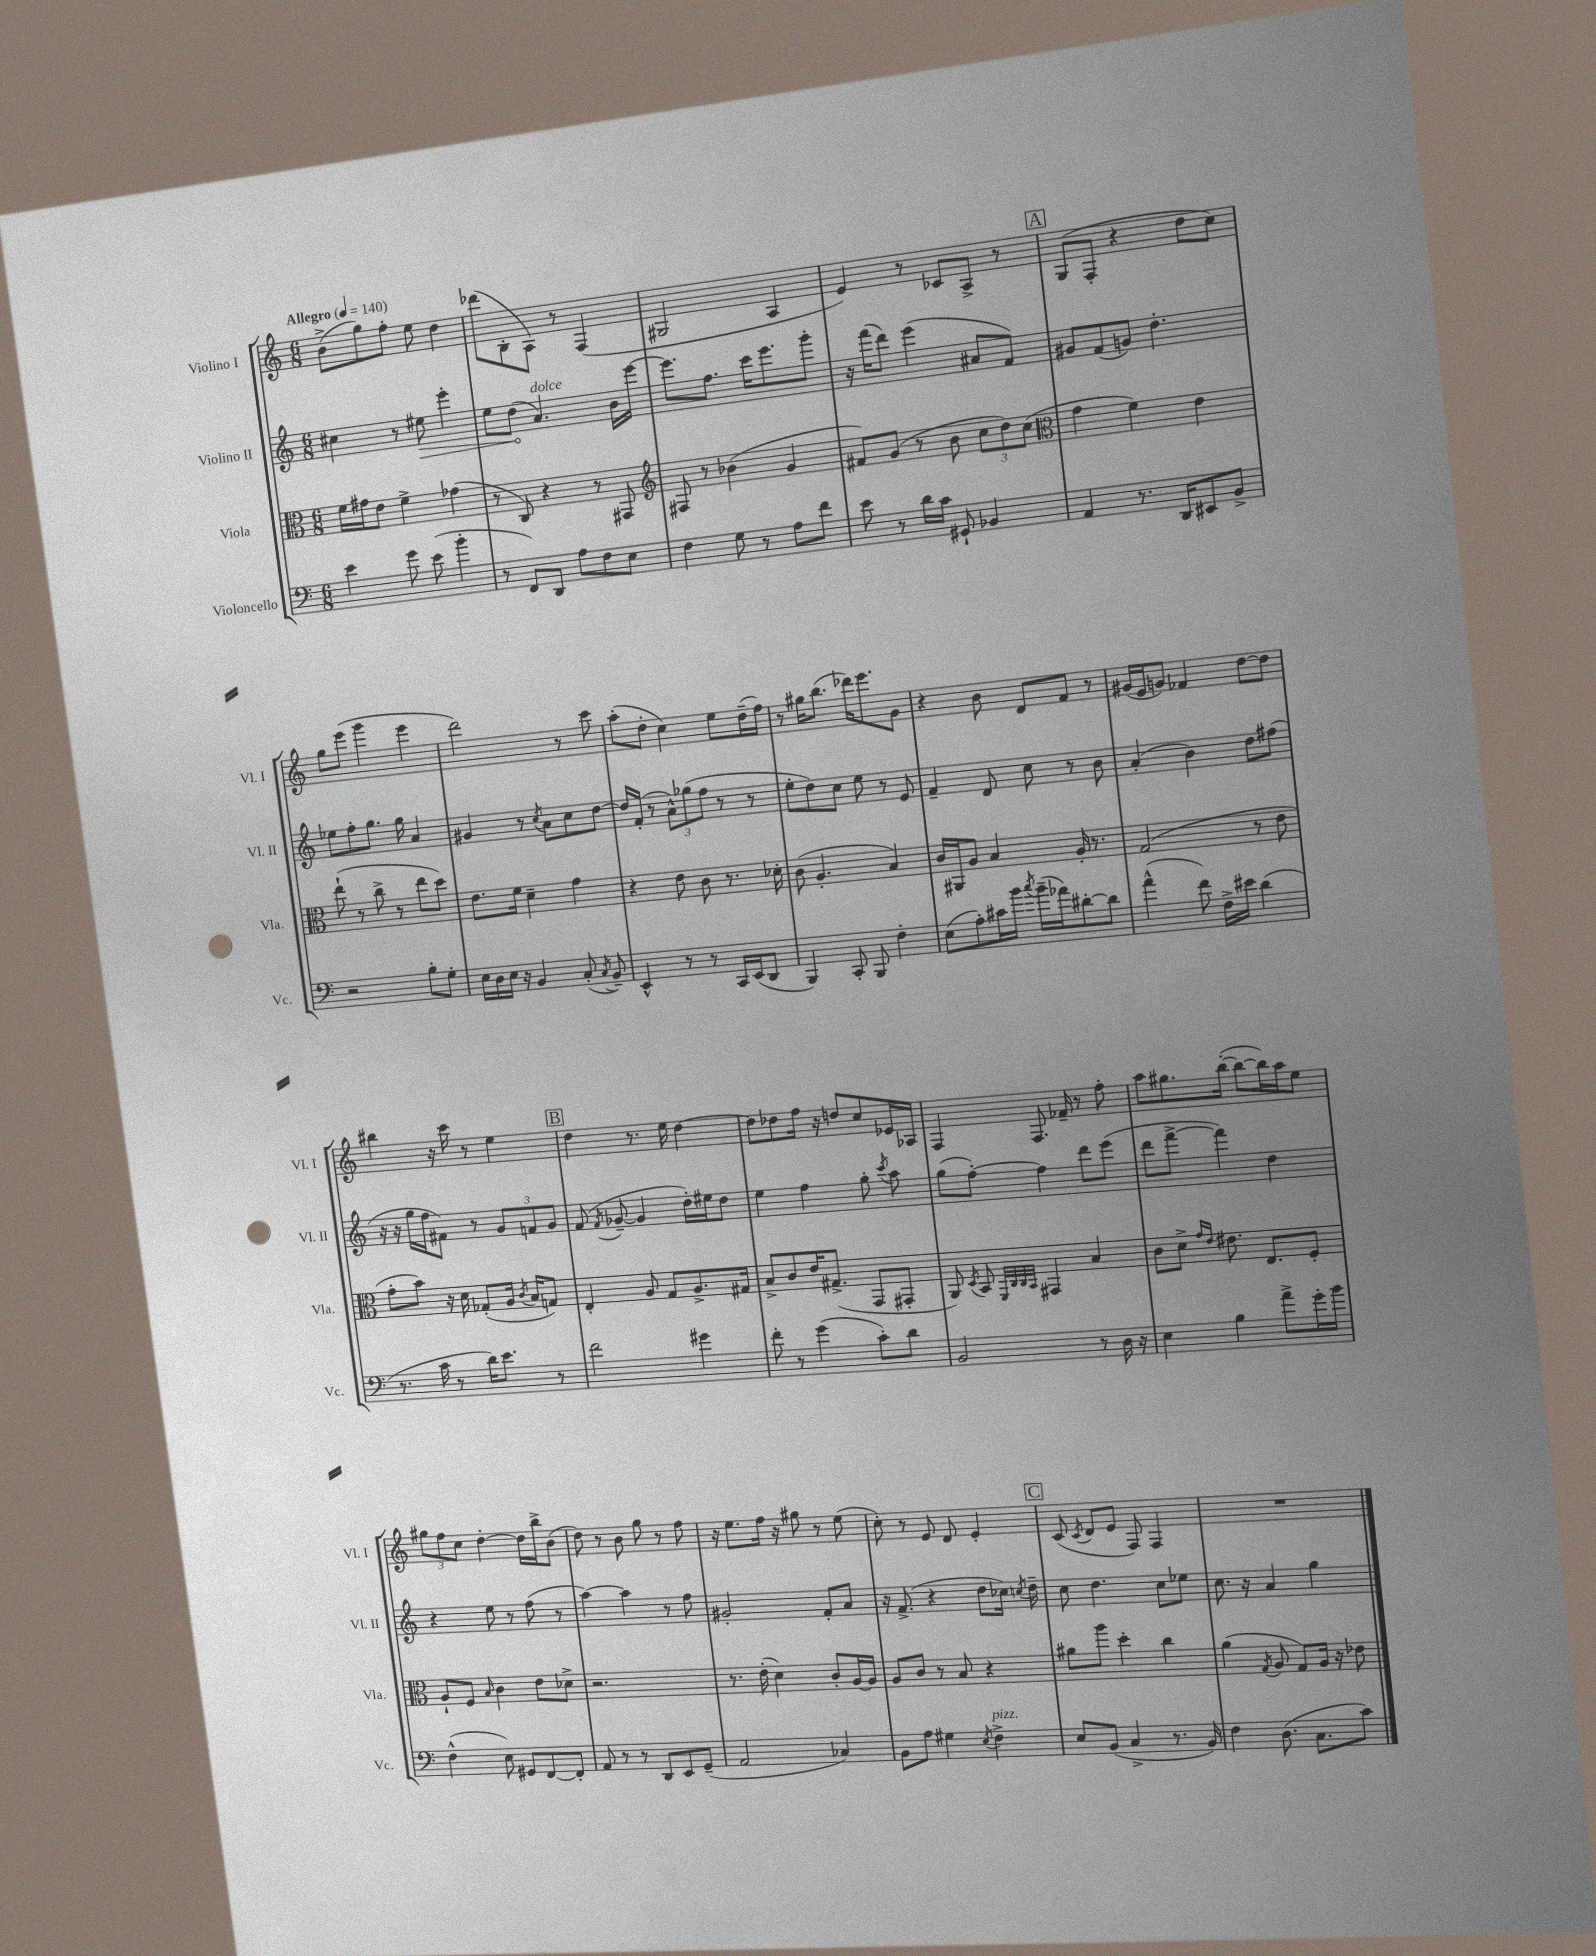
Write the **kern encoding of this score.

**kern	**kern	**kern	**kern
*staff4	*staff3	*staff2	*staff1
*clefF4	*clefC3	*clefG2	*clefG2
*k[]	*k[]	*k[]	*k[]
*M6/8	*M6/8	*M6/8	*M6/8
*MM140	*MM140	*MM140	*MM140
4e	16f	4cc#	(8b^
.	16g#	.	.
.	8e	.	8gg)
8g	4f^	8r	8ff'
(8e	.	8ee#	8ee
4b'	(4g-	4eee'	4dd
=	=	=	=
8r	8r	8ee	(8ddd-
8FF)	8C)	(8dd	8B'
8DD	4r	4.a)	8A)
8A	.	.	8r
8F	8r	.	(4F
8E	8GG#	16b	.
.	.	[16eee	.
=	=	=	=
*	*clefG2	*	*
4F	8F#	8.eee]	2G#
.	8r	.	.
.	.	8.ff	.
8G	(4b-	.	.
8r	.	16ccc	.
.	.	8.eee	.
8A	4g	.	4A
8f	.	8ggg'	.
=	=	=	=
8e	8f#)	16r	4e)
.	.	(16fff	.
8r	(8g	8ddd)	.
16d	8r	(4eee	8r
16c	.	.	.
8GG#`	8b	.	8c-
4BB-	12cc	8a#	8A^
.	12dd)	.	.
.	.	8f)	8r
.	(12cc	.	.
=	=	=	=
*	*clefC3	*	*
4AA	4g	8g#	(8G
.	.	(8f	8F'
8.r	4f)	8g)	4r
.	.	4.dd'	.
16DD	.	.	.
8EE#	4e	.	8dd
8BB^	.	.	8cc)
=	=	=	=
2r	(8ee`	8ee-	8gg
.	8r	8ff'	(8eee
.	8cc^	8.gg	4ggg
.	8r	.	.
.	.	16gg	.
8B'	8ee	4a	4eee
8G'	8dd)	.	.
=	=	=	=
16E	8.e	4g#	2ddd)
16D	.	.	.
16E	.	.	.
16r	16f	.	.
4BB	4d~	8r	.
.	.	8qcc	.
.	.	8a	.
(8C'	4g	8cc	8r
8qC	.	.	.
8BB~)	.	[8dd	8ccc
=	=	=	=
4EE^^	4r	16dd]	(8aa'
.	.	(16f'	.
.	.	8r	8dd'
8r	8e	12a^^)	4cc)
.	.	(12gg-	.
8r	8c	.	.
.	.	12ff	.
16CC	8.r	8r	8ee
(16EE	.	.	.
8DD	.	8r	(16dd~
.	16d-'	.	16ff)
=	=	=	=
4BBB)	(8c	8ee'	8r
.	4.A'	8dd)	16gg#
.	.	.	(8.bb
8CC'	.	8cc	.
8BBB	.	8ee	16ddd-)
.	.	.	8.eee
4F'	4B)	8r	.
.	.	8e	8g
=	=	=	=
(8E	16c	4f~	4r
.	16AA#	.	.
8A')	8A	.	.
16c#	4B	8d	8b
16b	.	.	.
8qcc	.	.	.
(16b~	.	8cc	8d
16a-)	.	.	.
[8d#'	16A'	8r	8f
.	8.r	.	.
8d#]	.	8b	8r
=	=	=	=
(4a^^	(2G	(4a'	(16g#
.	.	.	16e
.	.	.	8g)
8f)	.	4b)	4f-
16F^	.	.	.
16e#	.	.	.
(4d	8r	8dd	[8dd
.	8e	(8ff#	8dd]
=	=	=	=
8.r	8g'	16r	4bb#
.	.	16r	.
.	8b)	16gg	.
16c	.	16ff	.
8r	16r	8f#)	16r
.	16d	.	16ccc
16d)	(8G-'	8r	8r
8.e	.	.	.
.	16A	12g	4ee
.	8qc	.	.
.	16B	.	.
.	.	12f	.
8r	8G)	.	.
.	.	12g	.
=	=	=	=
2f	4E'	(8f	4dd
.	.	8qf	.
.	.	[8g-~	.
.	8A	4g-]	8.r
.	8G	.	.
.	.	.	16ee
4g#	8.A^	16dd')	[4dd
.	.	16ee#	.
.	.	8dd	.
.	16G#	.	.
=	=	=	=
8f'	8B^	4ee	8dd]
8r	8c	.	8dd-
(4g	16e	4ff	16ff
.	(8.G#^	.	16r
.	.	.	8dd
8c')	8GG	8gg'	8cc
.	.	8qccc	.
8d	8GG#'	8aa	16e-
.	.	.	16A-
=	=	=	=
2BB	8AA)	(8gg	4F
.	8qD	.	.
.	8BB	[8ff')	.
.	32qqFF	.	.
.	32qqC	.	.
.	32qqC	.	.
.	32qqBB	.	.
.	4GG#	4ff]	8.F
.	.	.	16f-~
8r	4B	8ddd	8r
16D	.	(8eee	8ff'
16r	.	.	.
=	=	=	=
4E	8c	8ddd	8aa
.	8d^	[8fff^	8.gg#
.	16qqg	.	.
.	16qqe	.	.
4B	8.e#	4fff])	.
.	.	.	([16bb'
.	.	.	8bb_
.	8.E	.	.
8a^	.	4dd	16bb])
.	.	.	16aa
16g'	8F'	.	8ee
16b	.	.	.
=	=	=	=
(4F^^	8A`	4r	12gg#
.	.	.	12ff
.	8F	.	.
.	.	.	12cc
.	16qqB	.	.
8E)	4c	8ee	[4dd'
8GG#	.	8r	.
[8FF	8e	(8ff	16dd]
.	.	.	16bb^
8FF']	8d-^	8r	(8b
=	=	=	=
8AA	2.r	[4aa)	8dd)
8r	.	.	8r
8r	.	4aa]	8b
8DD	.	.	8gg
8EE	.	8r	8r
(8GG~	.	8ff	8ff
=	=	=	=
2AA	8.r	2g#'	16r
.	.	.	8.ee
.	(16e'	.	.
.	4d)	.	16ff
.	.	.	16r
.	.	.	8gg#
4C-)	8c'	8f'	8r
.	[16A	8a	(8ee
.	16A]	.	.
=	=	=	=
8BB	8A	16r	8cc')
.	.	(8.f^	.
8A	8c	.	8r
4G#	8r	4r	8e
.	8B	.	8d
8qE	.	.	.
4F^	4r	8dd	4e'
.	.	16cc-)	.
.	.	8qcc	.
.	.	16dd~	.
=	=	=	=
8E	8a#	8cc	(8c
.	.	.	8qc
(8BB	8aa	4.dd	8d
4C^	4dd'	.	8e
.	.	.	8F)
8.r	4cc	8cc	4F
.	.	8ee-	.
16BB)	.	.	.
=	=	=	=
4F	(4a	8.cc	2.r
.	.	16r	.
.	8qG	.	.
(8.D	8A	4a	.
.	8G)	.	.
8.C	.	.	.
.	16A	4gg	.
.	16r	.	.
8c)	8e-	.	.
==	==	==	==
*-	*-	*-	*-
